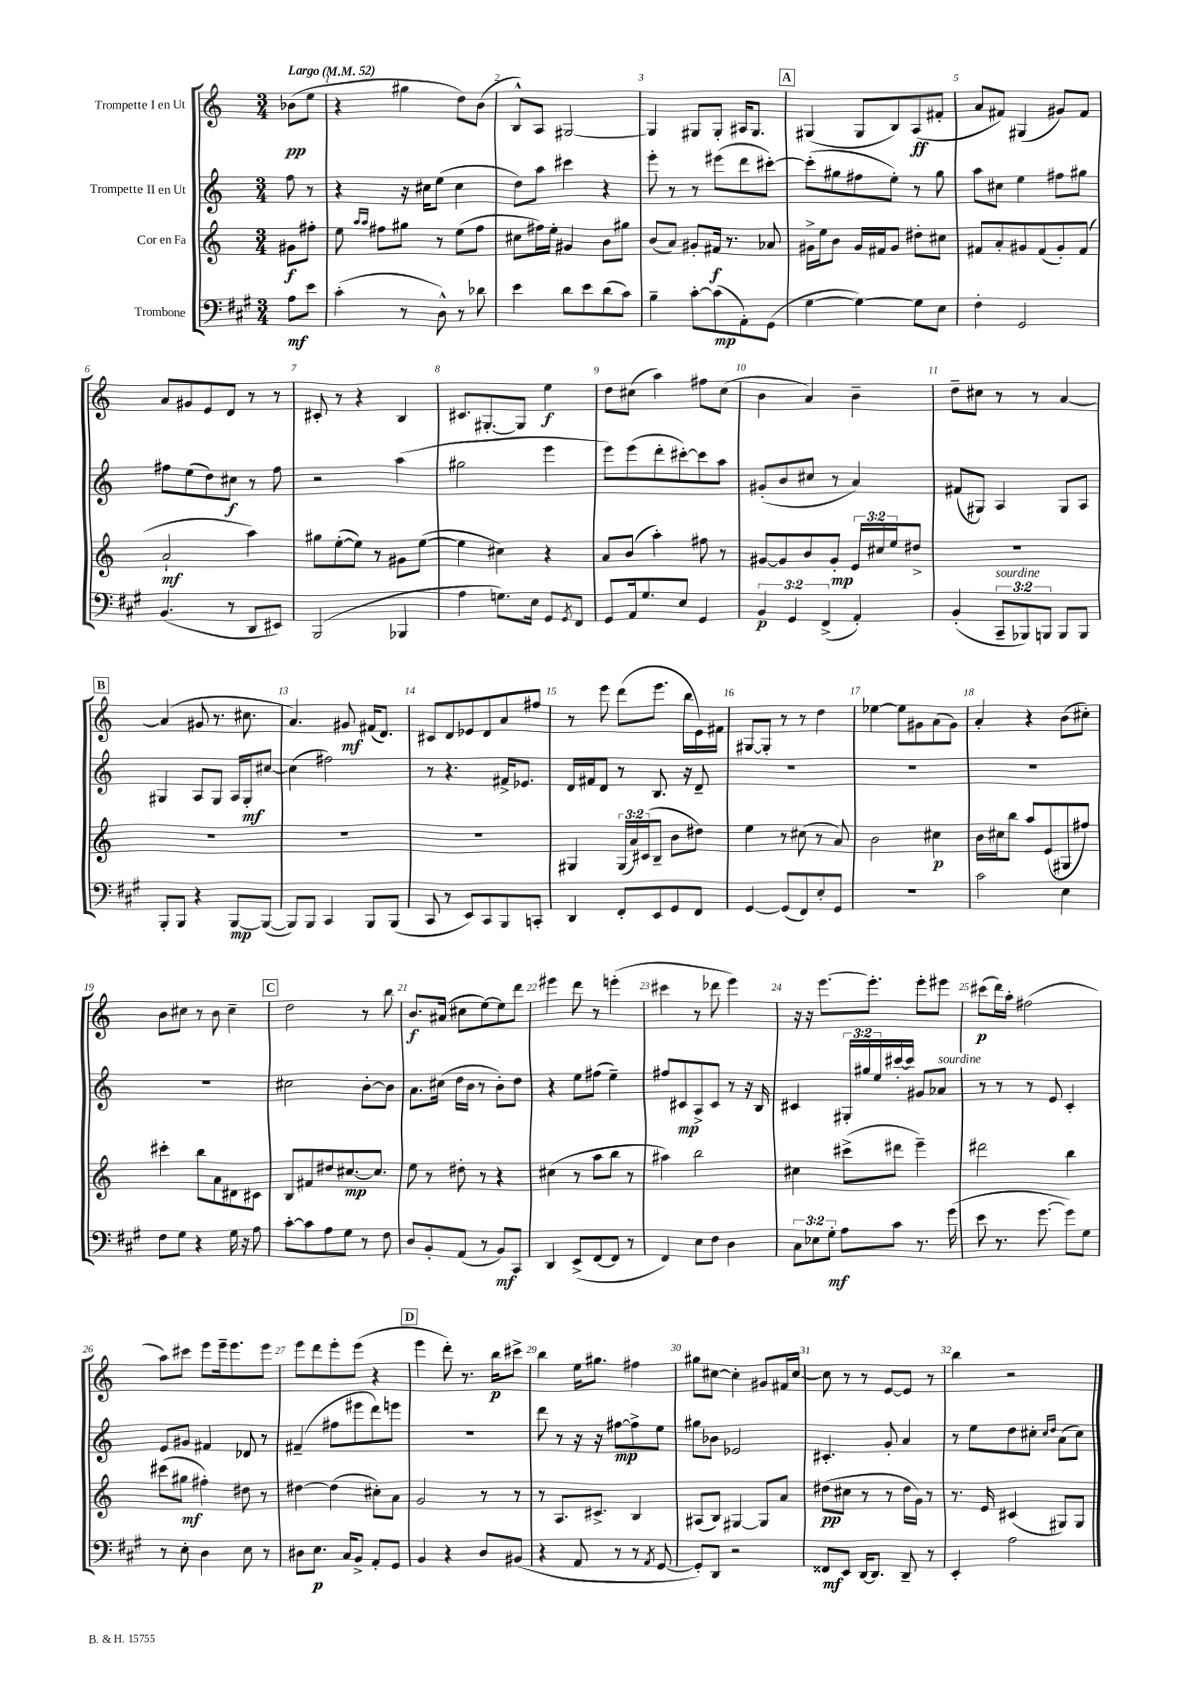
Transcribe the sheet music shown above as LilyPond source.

<<
\new StaffGroup <<
\new Staff = "s0" \with { instrumentName = "Trompette I en Ut" } {
    \clef treble \key c \major \numericTimeSignature \time 3/4 \partial 4 \tempo "Largo" 4 = 52
    bes'8\pp( e''8 |
    r4 gis''4 d''8) b'8( |
    b8-^) a8 gis2~ |
    gis4 gis8 gis8-. ais16 gis8. |
    \mark \markup { \box "A" } gis4( gis8 b8) a8\ff( fis'8-. |
    a'8 fis'8) gis4( gis'8) fis'8 |
    a'8 gis'8 e'8 d'8 r8 r8 |
    cis'8-. r8 r4 b4 |
    cis'8. gis8.~-. gis8 e''4\f |
    d''8 cis''8( a''4) fis''8 cis''8( |
    b'4 a'4) b'4-- |
    d''8-- cis''8 r8 r8 a'4~ |
    \mark \markup { \box "B" } a'4( gis'8 r8. cis''8. |
    a'4.) gis'8\mf fis'16( d'8.) |
    cis'8 d'8 ees'8 d'8 a'8 fis''8 |
    r8 e'''8 d'''8( e'''8. b''16 e'16) fis'16 |
    gis8~ gis8-. r8 r8 d''4 |
    ees''4~ ees''8 gis'8 a'8( gis'8) |
    a'4-. r4 b'8( cis''8-.) |
    b'8 cis''8 r8 b'8 cis''4-- |
    \mark \markup { \box "C" } d''2 r8 b''8 |
    b'8.\f ais'16( cis''8 e''8~) e''8 d'''8 |
    eis'''4 d'''8 r8 e'''4-.( |
    cis'''4 r8 des'''8 e'''4) |
    r16 r16 e'''8.~ e'''8.-. e'''8-. eis'''8 |
    cis'''8\p( d'''16) a''16-. fis''2( |
    a''8) cis'''8 e'''8 e'''16-- e'''8. e'''8 |
    e'''8 d'''8 e'''8-. e'''8( r4 |
    \mark \markup { \box "D" } e'''4 d'''8-.) r8. b''16\p cis'''8-> |
    b''4 e''16 gis''8. fis''4 |
    gis''8 cis''8~ cis''4-. gis'8 fis'16 cis''16~ |
    cis''8 r8 r8 e'8~ e'8 r8 |
    b''4 r2 \bar "|." |
}
\new Staff = "s1" \with { instrumentName = "Trompette II en Ut" } {
    \clef treble \key c \major \numericTimeSignature \time 3/4 \override Staff.TupletNumber.text = #tuplet-number::calc-fraction-text \partial 4
    f''8 r8 |
    r4 r16 cis''16 e''8( cis''4 |
    d''8) a''8 cis'''4 r4 |
    e'''8-. r8 r8 eis'''8( d'''8 cis'''8~-.) |
    \mark \markup { \box "A" } cis'''8-.( gis''8 fis''8 e''8-.) r8 gis''8 |
    a''8 cis''8 e''4 fis''8 gis''8 |
    fis''8 e''8( d''8) cis''8\f r8 fis''8 |
    r2 a''4( |
    gis''2 e'''4 |
    e'''8) e'''8( d'''8-. cis'''8~-.) cis'''8 a''8 |
    gis'8-.( b'8 cis''8 r8 a'4) |
    fis'8( gis8) a4 gis8 a8 |
    \mark \markup { \box "B" } gis4 a8 gis8 a16 gis16-.\mf cis''8~ |
    cis''4( fis''2) |
    r8 r4. fis'16-> ees'8. |
    d'16 fis'16 d'8 r8 b8. r16 d'8-- |
    R2. |
    R2. |
    R2. |
    R2. |
    \mark \markup { \box "C" } cis''2 b'8~-. b'8 |
    a'8. cis''16( d''16 b'16 r8 b'8-.) d''8 |
    r4 e''8 fis''8( e''4--) |
    fis''8 cis'8\mp a8-> cis'8 r8 r16 b16 |
    cis'4 \tuplet 3/2 { gis16-. gis''16 e''16 } cis'''16~-. cis'''16 gis'8 aes'8^\markup { \italic "sourdine" } |
    r8 r8 r8 e'8 c'4-. |
    e'8 gis'8 fis'4 des'8 r8 |
    fis'4--( fis''8 eis'''8 d'''8) e'''8 |
    \mark \markup { \box "D" } R2. |
    d'''8 r8 r16 r16 fis''8~\mp fis''8-> e''8 |
    gis''8 bes'8 ees'2 |
    cis'4.-. g'8-. a'4 |
    r8 e''8 d''8 cis''8-. \grace { cis''16 d''16 } a'8( cis''8) \bar "|." |
}
\new Staff = "s2" \with { instrumentName = "Cor en Fa" } {
    \clef treble \key c \major \numericTimeSignature \time 3/4 \override Staff.TupletNumber.text = #tuplet-number::calc-fraction-text \partial 4
    gis'8\f fis''8-. |
    e''8 \grace { a''16 a''16 } fis''8 gis''8 r8 e''8( fis''8 |
    cis''8 fis''16) e''16-. gis'4 b'8 gis''8 |
    b'8( a'8) gis'8-. fis'16\f r8. aes'8 |
    \mark \markup { \box "A" } gis'16-> e''16 b'8 gis'16 fis'16 gis'8 dis''8-. cis''8 |
    fis'8 a'8-. gis'8 fis'8( gis'8-.) fis'8( |
    a'2-!\mf a''4) |
    gis''8 e''8~-.( e''8) r8 gis'8 e''8~( |
    e''4 cis''4) r4 |
    a'8 b'8( a''4-.) fis''8 r8 |
    gis'8~ gis'8 b'8 gis'8-.\mp \tuplet 3/2 { e'16 cis''16 e''16 } dis''8-> |
    R2. |
    \mark \markup { \box "B" } R2. |
    R2. |
    R2. |
    gis4 \tuplet 3/2 { gis16( a'16) cis'16( } b8-- b'8 dis''8) |
    e''4 r8 cis''8( r8 a'8) |
    b'2 cis''4\p |
    b'16 cis''16 b''8 a''8 e'8( gis8 fis''8) |
    cis'''4-. b''8 a'8 dis'8 cis'8 |
    \mark \markup { \box "C" } b8 fis'8 dis''8 cis''8.~\mp cis''8. |
    e''8 r8 dis''8-. r8 r4 |
    cis''4( r8 a''8 b''8 r8 |
    ais''4) b''2 |
    cis''4 cis'''8->( dis'''8 e'''4--) |
    dis'''2 b''4 |
    cis'''8( gis''8\mf fis''4-.) dis''8 r8 |
    dis''4~ dis''4( cis''8-.) a'8 |
    \mark \markup { \box "D" } g'2 r8 r8 |
    r8 a8. cis'8.-> b4 |
    ais8( b8) gis4~ gis8 a'8 |
    dis''8\pp( cis''8 r8 r8 dis''16 g'16) r8 |
    r8. e'16 cis'4( gis8) gis8 \bar "|." |
}
\new Staff = "s3" \with { instrumentName = "Trombone" } {
    \clef bass \key a \major \numericTimeSignature \time 3/4 \override Staff.TupletNumber.text = #tuplet-number::calc-fraction-text \partial 4
    a8\mf e'8 |
    cis'4-.( r8 d8-^) r8 des'8 |
    e'4 d'8 e'8 d'8( cis'8) |
    b4-- cis'8~-. cis'8\mp( a,8-.) gis,8( |
    \mark \markup { \box "A" } gis4~ gis4~) gis8 e8 |
    fis4-. gis,2 |
    b,4.( r8 d,8 eis,8) |
    b,,2( bes,,4 |
    a4 g8.) e16 gis,8 \acciaccatura { gis,8 } fis,8 |
    gis,8 a,16 gis8. e8 gis,4 |
    \tuplet 3/2 { b,4\p gis,4 fis,4->( } a,4-.) |
    b,4-.( \tuplet 3/2 { cis,8--^\markup { \italic "sourdine" } bes,,8) b,,8 } b,,8 b,,8 |
    \mark \markup { \box "B" } b,,8-. b,,8 r4 b,,8~\mp b,,8~( |
    b,,8) b,,8 cis,4 b,,8 b,,8( |
    cis,8 r8 e,8) cis,8 b,,8 c,8-. |
    d,4 fis,8-. e,8 gis,8 fis,8 |
    gis,4~ gis,8( fis,8) e8-. gis,8 |
    R2. |
    cis'2 e4 |
    fis8 gis8 r4 gis16 r16 a8 |
    \mark \markup { \box "C" } cis'8~-. cis'8 a8 gis8 r8 fis8 |
    d8 b,8-. a,8( r8 b,8\mf) cis,8 |
    d,4 e,8->( fis,8~ fis,8 r8 |
    fis,4) e8 fis8 d4 |
    \tuplet 3/2 { cis8 ees8 gis8-.\mf } a8 cis'8 r8. gis'16( |
    e'8 r8. gis'8.~ gis'8) gis8 |
    r8 e8-. d4 e8 r8 |
    dis8 e8.\p cis16 b,8-> a,8-. gis,8 |
    \mark \markup { \box "D" } b,4 r4 d8 bis,8( |
    r4 a,8 r8 r8 \acciaccatura { a,8 } gis,8~ |
    gis,8-.) d,8 r2 |
    fisis,8\mf e,8 d,16~ d,8. d,8-- r8 |
    e,4-. a2 \bar "|." |
}
>>
>>
\layout { \context { \Score \override BarNumber.break-visibility = ##(#f #t #t) barNumberVisibility = #all-bar-numbers-visible } }
